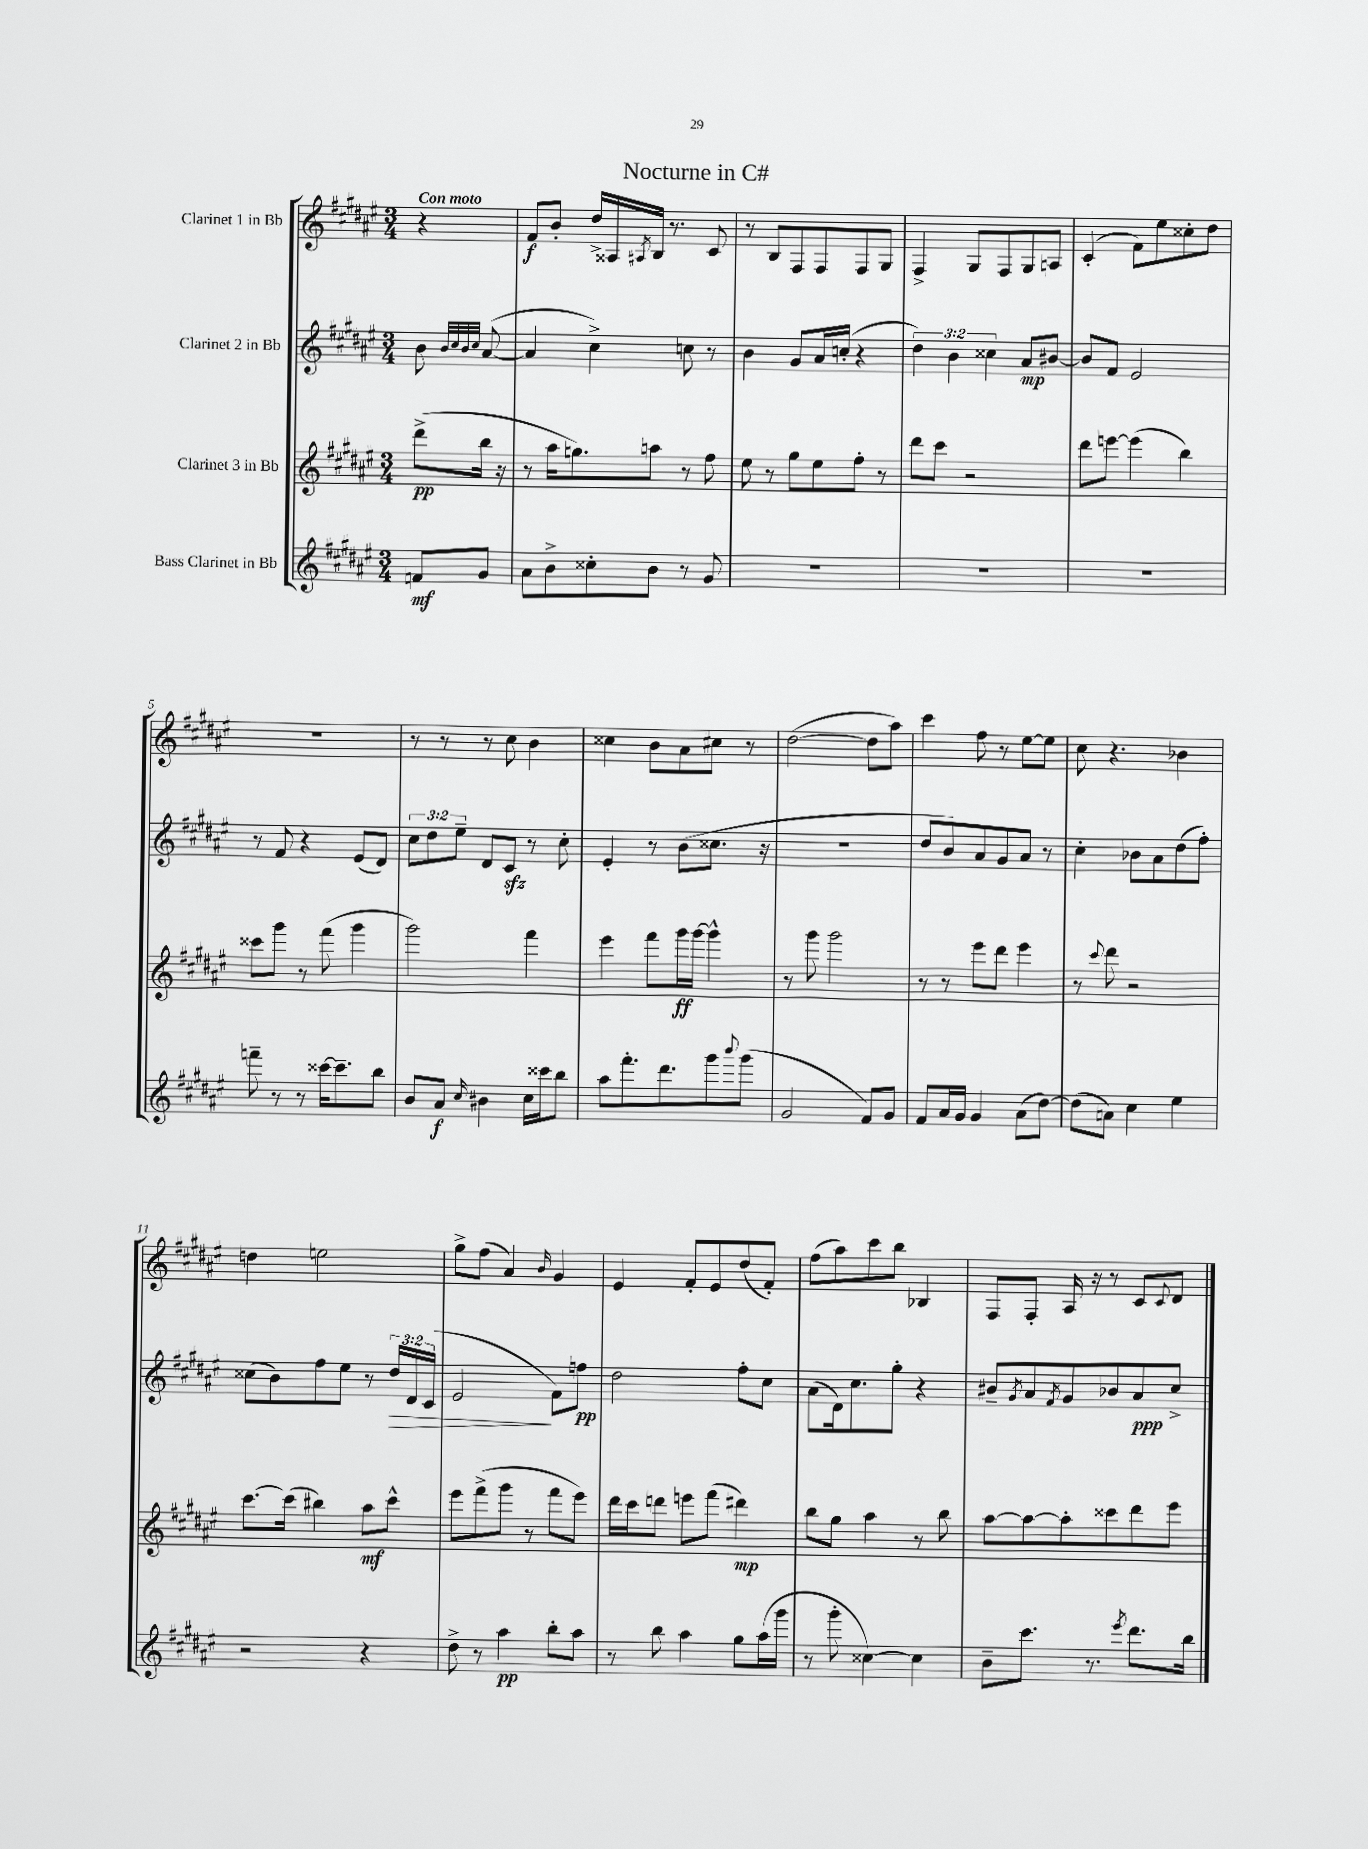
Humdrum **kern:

**kern	**kern	**kern	**kern
*staff4	*staff3	*staff2	*staff1
*clefG2	*clefG2	*clefG2	*clefG2
*k[f#c#g#d#a#e#]	*k[f#c#g#d#a#e#]	*k[f#c#g#d#a#e#]	*k[f#c#g#d#a#e#]
*M3/4	*M3/4	*M3/4	*M3/4
8f	(8ddd#^	8b	4r
.	.	32qqb	.
.	.	32qqcc#	.
.	.	32qqb	.
.	.	32qqcc#	.
8g#	16bb	([8a#	.
.	16r	.	.
=	=	=	=
8a#	8r	4a#]	8f#
8b^	16aa#	.	8b'
.	8.gg)	.	.
8cc##'	.	4cc#^)	16dd#^
.	.	.	16A##
.	.	.	8qA#
8b	8aa	.	16B
.	.	.	8.r
8r	8r	8cc	.
8g#	8ff#	8r	8c#
=	=	=	=
2.r	8ee#	4b	8r
.	8r	.	8B
.	8gg#	8g#	8F#
.	8ee#	16a#	8F#
.	.	(16cc'	.
.	8ff#'	4r	8F#
.	8r	.	8G#
=	=	=	=
2.r	8ddd#	6dd#)	4F#^
.	8ccc#	.	.
.	.	6b	.
.	2r	.	8G#
.	.	6cc##	.
.	.	.	8F#
.	.	8a#	8G#
.	.	[8b#	8A
=	=	=	=
2.r	8ddd#	8b#]	(4c#'
.	[8eee	8f#	.
.	(4eee]	2e#	8f#)
.	.	.	8ee#
.	4bb)	.	8cc##'
.	.	.	8dd#
=	=	=	=
8fff~	8ccc##	8r	2.r
8r	8ggg#	8f#	.
8r	8r	4r	.
[16ccc##	(8fff#	.	.
8.ccc##~]	.	.	.
.	4ggg#	(8e#	.
8bb	.	8d#)	.
=	=	=	=
8b	2ggg#)	12cc#	8r
.	.	12dd#	.
8a#	.	.	8r
.	.	12ee#~	.
16qqcc#	.	.	.
4b#	.	8d#	8r
.	.	8c#	8cc#
16cc#	4fff#	8r	4b
16ccc##	.	.	.
8bb	.	8cc#'	.
=	=	=	=
8aa#	4eee#	4e#'	4cc##
8.fff#'	.	.	.
.	8fff#	8r	8b
8.ddd#	.	.	.
.	16ggg#	(8b	8a#
.	[16ggg#	.	.
8ggg#	4ggg#^^]	8.cc##	8cc#
8qqbbb	.	.	.
(8ggg#	.	.	8r
.	.	16r	.
=	=	=	=
2g#	8r	2.r	([2dd#
.	8ggg#	.	.
.	2ggg#	.	.
8f#)	.	.	8dd#]
8g#	.	.	8aa#)
=	=	=	=
8f#	8r	8dd#	4ccc#
16a#	8r	8b)	.
16g#	.	.	.
4g#	8eee#	8a#	8ff#
.	8ddd#	8g#	8r
(8a#	4eee#	8a#	[8ee#
[8dd#)	.	8r	8ee#]
=	=	=	=
(8dd#]	8r	4cc#'	8cc#
.	8qqccc#	.	.
8a)	8ddd#	.	4.r
4cc#	2r	8b-	.
.	.	8a#	.
4ee#	.	(8dd#	4b-
.	.	8ff#')	.
=	=	=	=
2r	[8.ccc#	(8cc##	4dd
.	.	8b)	.
.	(16ccc#]	.	.
.	4bb#)	8ff#	2ee
.	.	8ee#	.
4r	8aa#	8r	.
.	8ccc#^^	24dd#	.
.	.	24d#	.
.	.	(24c#	.
=	=	=	=
8dd#^	8eee#	2e#	8gg#^
8r	(8fff#^	.	(8ff#
4aa#	8ggg#	.	4a#)
.	8r	.	.
.	.	.	16qqb
8bb'	8fff#	8f#)	4g#
8aa#	8eee#)	8ff	.
=	=	=	=
8r	16ddd#	2dd#	4e#
.	16ccc#	.	.
8bb	8ddd	.	.
4aa#	8eee	.	8f#'
.	(8fff#	.	8e#
8gg#	4ddd#)	8ff#'	(8dd#
(16aa#	.	8cc#	8f#')
16ggg#	.	.	.
=	=	=	=
8r	8bb	(8a#	(8ff#
8ggg#'	8gg#	16d#)	8aa#)
.	.	8.cc#	.
[4cc##)	4aa#	.	8ccc#
.	.	8gg#'	8bb
4cc##]	8r	4r	4B-
.	8bb	.	.
=	=	=	=
8b~	[8aa#	8b#~	8F#
.	.	8qg#	.
8.ccc#	8aa#_	8a#	8F#'
.	.	8qf#	.
.	8aa#']	8g#	16A#
8.r	.	.	16r
.	8ccc##	8b-	8r
8qeee#	.	.	.
8.ddd#	8ddd#	8a#	8c#
.	.	.	8qqc#
.	8eee#	8cc#^	8d#
16bb	.	.	.
==	==	==	==
*-	*-	*-	*-
